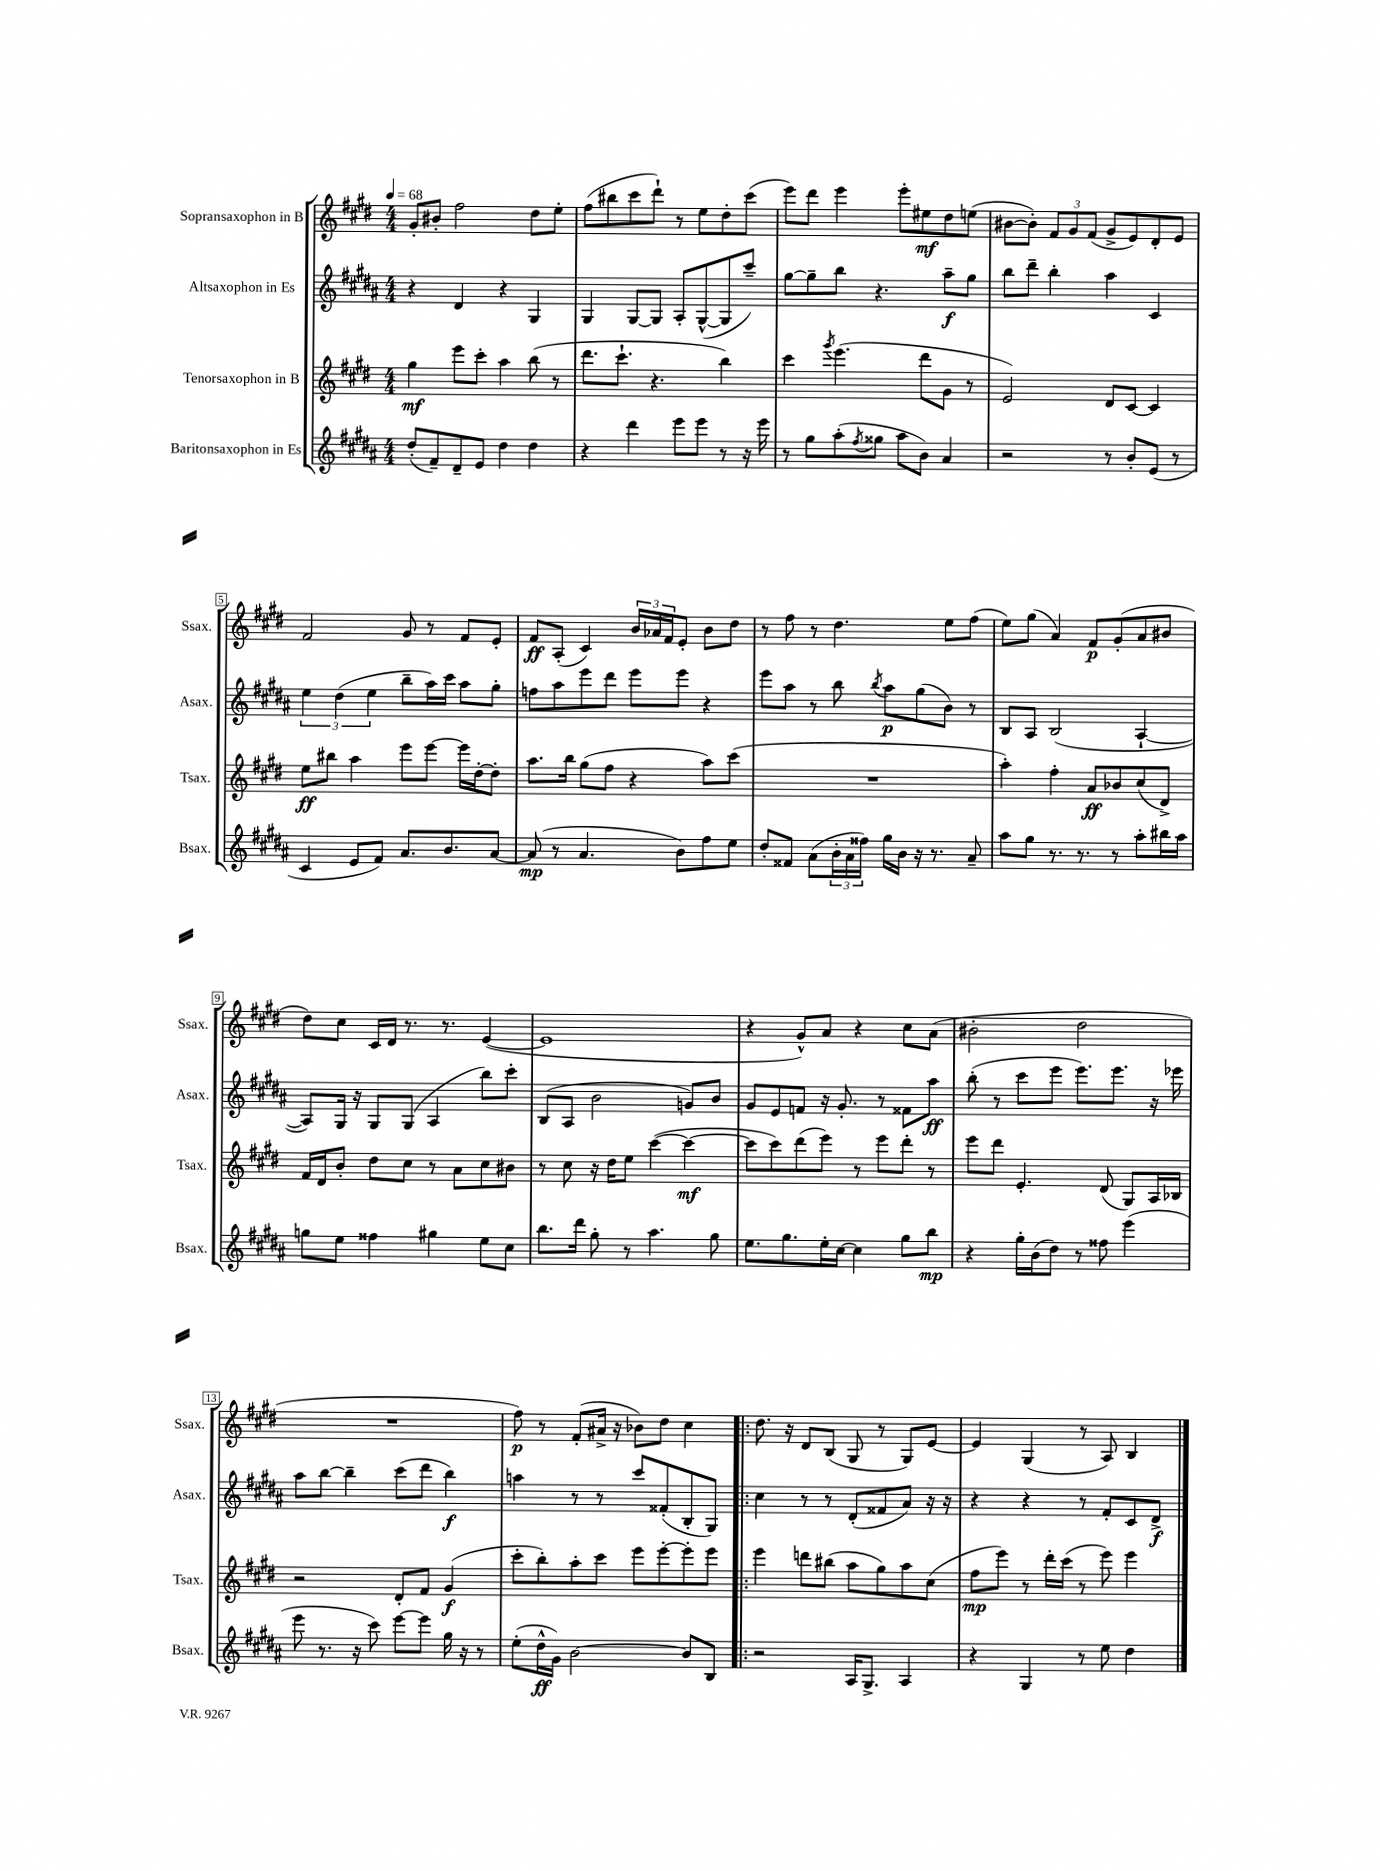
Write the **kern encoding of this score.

**kern	**kern	**kern	**kern
*staff4	*staff3	*staff2	*staff1
*clefG2	*clefG2	*clefG2	*clefG2
*k[f#c#g#d#a#]	*k[f#c#g#d#]	*k[f#c#g#d#a#]	*k[f#c#g#d#]
*M4/4	*M4/4	*M4/4	*M4/4
*MM68	*MM68	*MM68	*MM68
(8dd#'/L	4gg#\	4r	8g#'/L
8f#~/)	.	.	8b#'/J
8d#~/	8eee\L	4d#/	2ff#\
8e/J	8ccc#'\J	.	.
4dd#\	4aa\	4r	.
4dd#\	(8bb\	4G#/	8dd#\L
.	8r	.	8ee'\J
=	=	=	=
4r	8.ddd#\L	4G#/	(8ff#\L
.	.	.	8bb#\
.	8.ccc#`\J	.	.
4ddd#\	.	[8G#/L	8ccc#\
.	4.r	8G#/]J	8ddd#`\J)
8eee\L	.	8A#'/L	8r
8eee\J	.	([8G#^^/	8ee\L
8r	4bb\)	8G#/]	8dd#'\
16r	.	8ccc#~/J)	(8ccc#\J
16eee\	.	.	.
=	=	=	=
8r	4ccc#\	[8gg#\L	8eee\L)
8gg#\L	.	8gg#~\]	8ddd#\J
.	8qggg#/	.	.
(8aa#'\	(4.eee\	8bb\J	4eee\
8qff#/	.	.	.
8gg##\J	.	4.r	.
8aa#\L	.	.	8eee'\L
8b\J)	8ddd#\L	.	8ee#\
4a#/	8g#\J	8aa#~\L	8dd#\
.	8r	8gg#\J	(8ee\J
=	=	=	=
2r	2e/)	8bb\L	[8b#\L
.	.	8ddd#~\J	8b#'\]J)
.	.	4bb'\	12f#/L
.	.	.	12g#/
.	.	.	(12f#/J
8r	8d#/L	4aa#\	8g#^/L
8b'/L	[8c#/J	.	8e/)
(8e/J	4c#/]	4c#/	8d#'/
8r	.	.	8e/J
=	=	=	=
4c#/	8ee\L	6ee\	2f#/
.	8bb#\J	.	.
.	.	(6dd#\	.
8e/L	4aa\	.	.
.	.	6ee\	.
8f#/J)	.	.	.
8.a#/L	8eee\L	8bb~\L	8g#/
.	[8eee\J	16aa#\L)	8r
8.b/	.	16ccc#\JJ	.
.	16eee\]LL	8aa#\L	8f#/L
.	[16dd#'\J	.	.
[8a#/J	8dd#'\]J	8gg#'\J	8e'/J
=	=	=	=
(8a#/]	8.aa\L	8ff\L	8f#/L
8r	.	8aa#\	(8A'/J
.	16bb\Jk	.	.
4.a#/	(8gg#\L	8eee\	4c#/)
.	8ff#\J	8ddd#\J	.
.	4r	8eee\L	24b/LL
.	.	.	24a-/
.	.	.	24f#/J
8b\L)	.	8eee\J	8e'/J
8ff#\	8aa\L)	4r	8b\L
8ee\J	(8ccc#\J	.	8dd#\J
=	=	=	=
8dd#'/L	1r	8eee\L	8r
8f##/J	.	8aa#\J	8ff#\
(8a#\L	.	8r	8r
24b'\L	.	8bb\	4.dd#\
24a#\	.	.	.
24ff##\JJ)	.	.	.
.	.	8qbb/	.
16gg#\LL	.	8aa#\L	.
16b\JJ	.	.	.
16r	.	(8gg#\	.
8.r	.	.	.
.	.	8b\J)	8ee\L
8a#~/	.	8r	(8ff#\J
=	=	=	=
8aa#\L	4aa'\)	8B/L	8ee\L)
8gg#\J	.	8A#/J	(8gg#\J
8.r	4ff#'\	(2B/	4a/)
8.r	.	.	.
.	8a/L	.	8f#/L
8r	8b-/	.	(8g#'/
8aa#'\L	(8cc#/	[4A#`/	8a/
16bb#\L	8d#^/J)	.	8b#/J
16aa#\JJ	.	.	.
=	=	=	=
8gg\L	16f#/LL	8A#/]L)	8dd#\L)
.	16d#/J	.	.
8ee\J	8b'/J	16G#/Jk	8cc#\J
.	.	16r	.
4ff##\	8dd#\L	8G#/L	16c#/LL
.	.	.	16d#/JJ
.	8cc#\J	(8G#/J	8.r
4gg#\	8r	4A#/	.
.	.	.	8.r
.	8a\L	.	.
8ee\L	8cc#\	8bb\L)	([4e/
8cc#\J	8b#\J	8ccc#'\J	.
=	=	=	=
8.bb\L	8r	(8B/L	1e]
.	8cc#\	8A#/J	.
16ddd#\Jk	.	.	.
8gg#'\	16r	2b\	.
.	16dd#\LK	.	.
8r	8ee\J	.	.
4.aa#\	([4ccc#\	.	.
.	4ccc#\_	8g/L)	.
8gg#\	.	8b/J	.
=	=	=	=
8.ee\L	8ccc#\]L	8g#/L	4r
.	8ccc#\)	8e/	.
8.gg#\	.	.	.
.	(8ddd#\	8f/J	8g#^^/L)
16ee'\L	8eee\J)	16r	8a/J
[16cc#\JJ	.	8.g#'/	.
4cc#\]	8r	.	4r
.	8eee\L	8r	.
8gg#\L	8ddd#'\J	8f##\L	8cc#\L
8bb\J	8r	8aa#\J	(8a\J
=	=	=	=
4r	8eee\L	(8bb'\	2b#'\
.	8ddd#\J	8r	.
16gg#'\LL	4.e'/	8ccc#\L	.
(16b\J	.	.	.
8dd#\J)	.	8eee\J	.
8r	.	8.eee\L)	2dd#\
8ff##\	(8d#/	.	.
.	.	8.eee\J	.
(4eee\	8G#/L)	.	.
.	16A/L	16r	.
.	16B-/JJ	16eee-\	.
=	=	=	=
8eee\	2r	8aa#\L	1r
8.r	.	[8bb\J	.
.	.	4bb~\]	.
16r	.	.	.
8ccc#\)	.	.	.
[8eee\L	8d#'/L	(8ccc#\L	.
8eee\]J	8f#/J	8ddd#\J	.
16gg#\	(4g#/	4bb\)	.
16r	.	.	.
8r	.	.	.
=	=	=	=
(8ee'\L	8ccc#'\L	4aa\	8ff#\)
16dd#^^\L	8bb'\)	.	8r
16g#\JJ)	.	.	.
[2b\	8aa'\	8r	(8f#'/L
.	8ccc#\J	8r	16a#^/Jk
.	.	.	16r
.	8eee\L	8ccc#/L	8b-\L)
.	[8eee'\	(8f##'/	8dd#\J
8b/]L	8eee'\]	8B'/	4cc#\
8B/J	8eee\J	8G#/J)	.
=!|:	=!|:	=!|:	=!|:
2r	4eee\	4cc#\	8.dd#\
.	.	.	16r
.	8ddd\L	8r	8d#/L
.	(8bb#\J	8r	(8B/J
16A#/LK	8aa\L	(8d#'/L	8G#/
8.G#^/J	.	.	.
.	8gg#\)	8f##/	8r
4A#/	8aa\	8a#/J)	8G#/L)
.	(8cc#\J	16r	[8e/J
.	.	16r	.
=	=	=	=
4r	8ff#\L	4r	4e/]
.	8eee\J)	.	.
4G#/	8r	4r	(4G#/
.	16ddd#'\LL	.	.
.	(16ccc#\JJ	.	.
8r	8r	8r	8r
8ee\	8eee\)	8f#'/L	8A/)
4dd#\	4eee\	8c#/	4B/
.	.	8d#^/J	.
==	==	==	==
*-	*-	*-	*-
